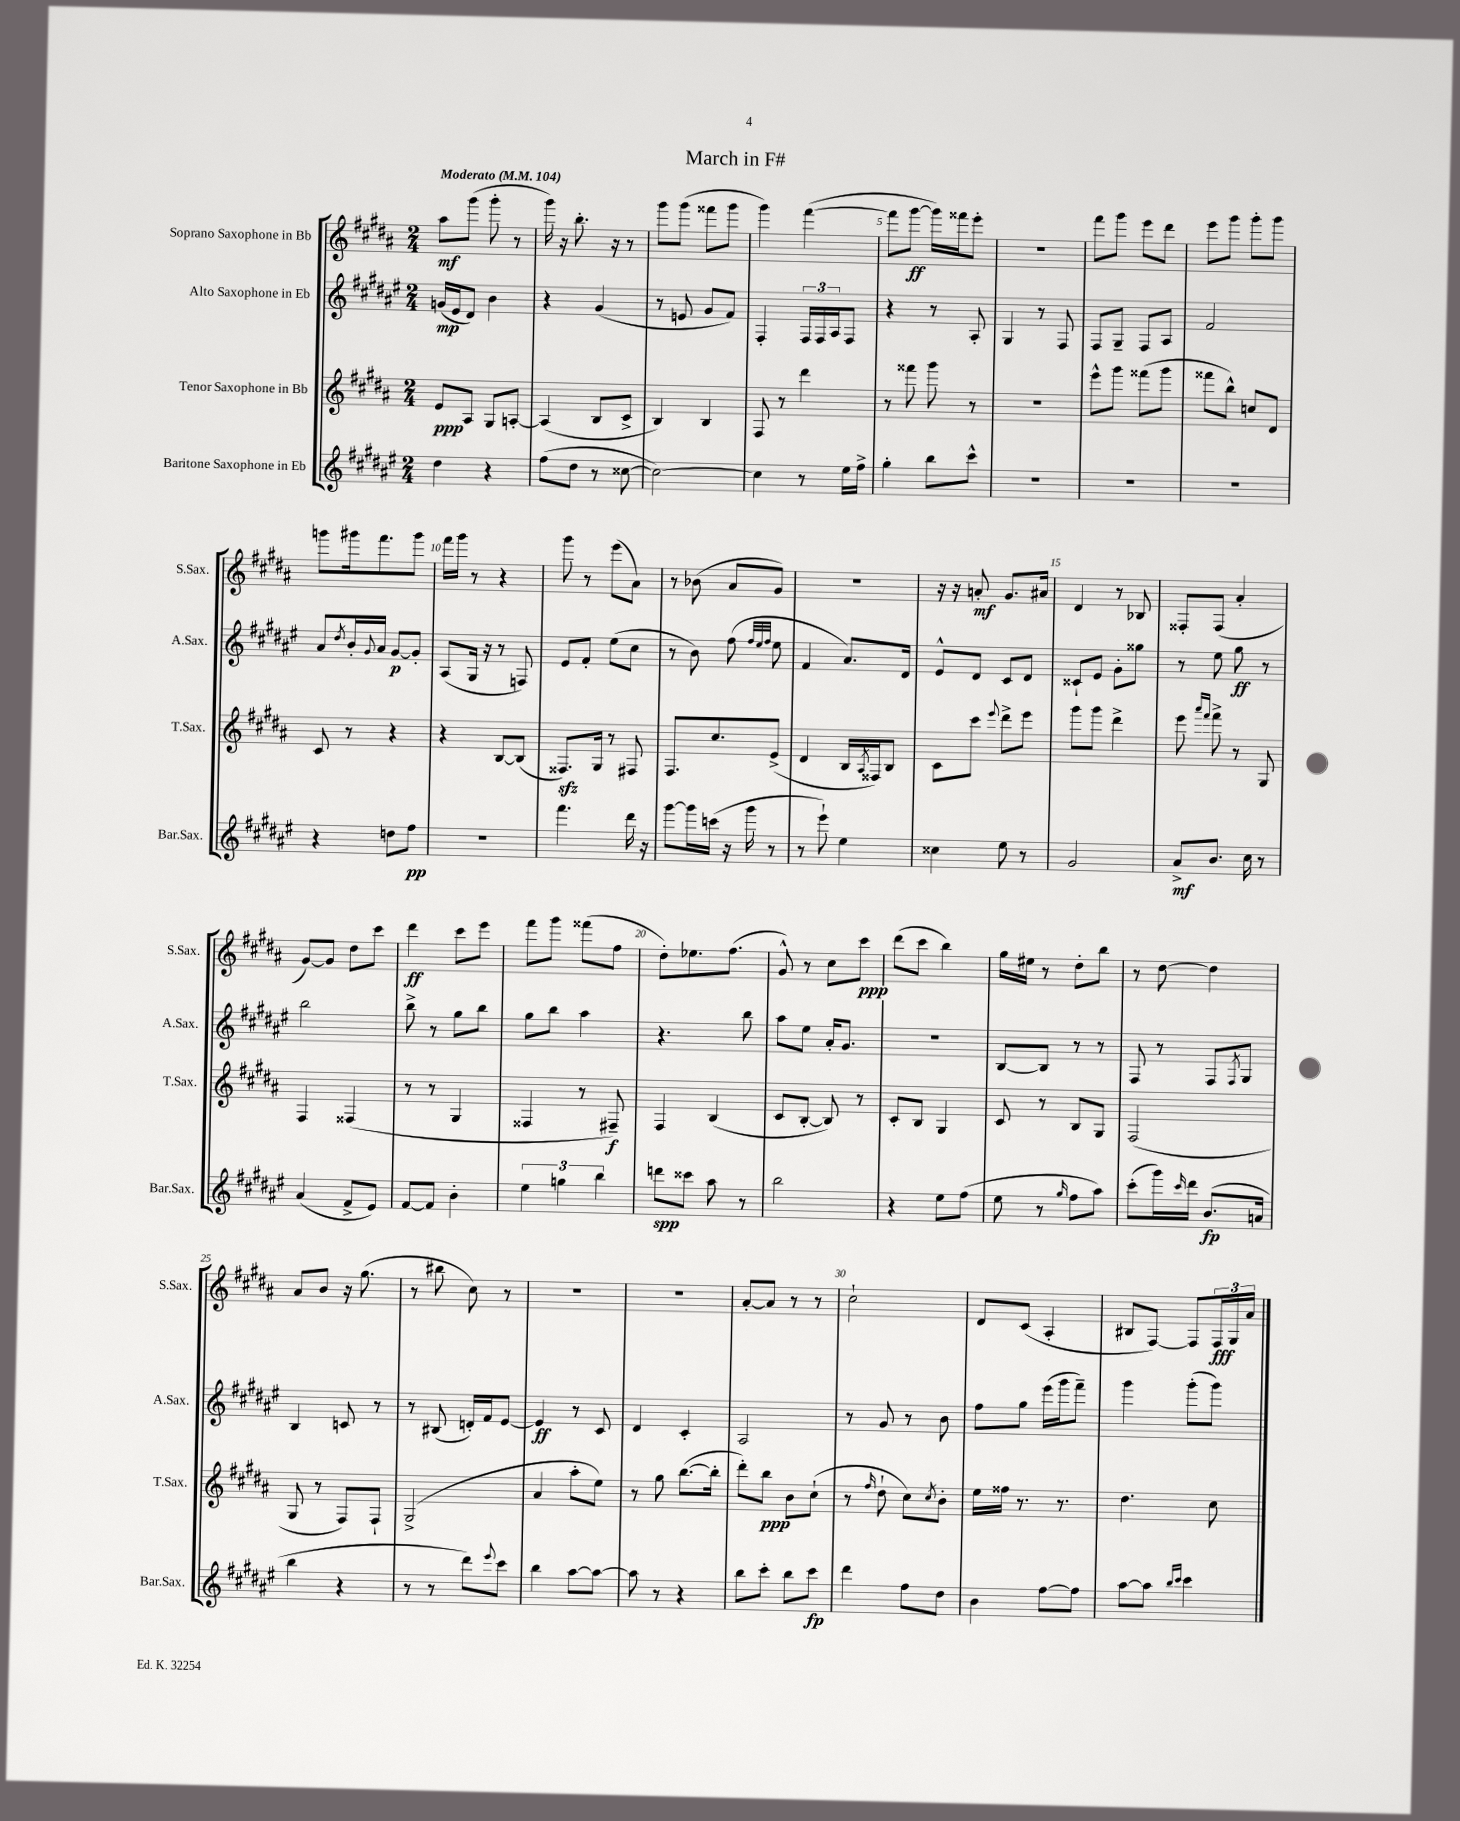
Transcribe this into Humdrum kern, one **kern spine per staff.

**kern	**dynam	**kern	**dynam	**kern	**dynam	**kern	**dynam
*part4	*part4	*part3	*part3	*part2	*part2	*part1	*part1
*staff4	*staff4	*staff3	*staff3	*staff2	*staff2	*staff1	*staff1
*I"Baritone Saxophone in Eb	*	*I"Tenor Saxophone in Bb	*	*I"Alto Saxophone in Eb	*	*I"Soprano Saxophone in Bb	*
*I'Bar.Sax.	*	*I'T.Sax.	*	*I'A.Sax.	*	*I'S.Sax.	*
*clefG2	*	*clefG2	*	*clefG2	*	*clefG2	*
*k[f#c#g#d#a#e#]	*	*k[f#c#g#d#a#]	*	*k[f#c#g#d#a#e#]	*	*k[f#c#g#d#a#]	*
*M2/4	*	*M2/4	*	*M2/4	*	*M2/4	*
*MM104	*	*MM104	*	*MM104	*	*MM104	*
=1	=1	=1	=1	=1	=1	=1	=1
!	!	!	!	!	!	!LO:TX:a:B:t=Moderato	!
4dd#\	.	8e/L	ppp	(16gn/LL	mp	8aa#\L	mf
.	.	.	.	16e#/J	.	.	.
.	.	8A#/J	.	8d#/J)	.	(8ggg#\J	.
4r	.	8G#/L	.	4b\	.	8ggg#'\	.
.	.	[8An'/J	.	.	.	8r	.
=2	=2	=2	=2	=2	=2	=2	=2
(8ff#\L	.	(4A/]	.	4r	.	16ggg#\)	.
.	.	.	.	.	.	16r	.
8dd#\J	.	.	.	.	.	8.bb'\	.
8r	.	8B/L	.	(4g#/	.	.	.
.	.	.	.	.	.	16r	.
[8cc##X\	.	8c#^/J	.	.	.	8r	.
=3	=3	=3	=3	=3	=3	=3	=3
2cc##\_)	.	4B/)	.	8r	.	8ggg#\L	.
.	.	.	.	8en/	.	(8ggg#\J	.
.	.	4B/	.	8g#/L	.	8fff##X\L	.
.	.	.	.	8f#/J)	.	8ggg#\J	.
=4	=4	=4	=4	=4	=4	=4	=4
4cc##\]	.	8F#/	.	4F#'/	.	4ggg#\)	.
.	.	8r	.	.	.	.	.
8r	.	4ddd#\	.	24F#/LL	.	([4fff#\	.
.	.	.	.	24F#/	.	.	.
.	.	.	.	24A#/J	.	.	.
16ee#\LL	.	.	.	8F#/J	.	.	.
16ff#^\JJ	.	.	.	.	.	.	.
=5	=5	=5	=5	=5	=5	=5	=5
4gg#'\	.	8r	.	4r	.	8fff#\L]	.
.	.	8fff##X\	.	.	.	[8ggg#\J	ff
8bb\L	.	8ggg#\	.	8r	.	16ggg#\LL])	.
.	.	.	.	.	.	16fff##X\J	.
8ccc#^^\J	.	8r	.	8A#'/	.	8eee'\J	.
=6	=6	=6	=6	=6	=6	=6	=6
2r	.	2r	.	4G#/	.	2r	.
.	.	.	.	8r	.	.	.
.	.	.	.	8F#/	.	.	.
=7	=7	=7	=7	=7	=7	=7	=7
2r	.	8eee^^\L	.	8F#/L	.	8fff#\L	.
.	.	8ggg#\J	.	8G#~/J	.	8ggg#\J	.
.	.	(8fff##X\L	.	8F#/L	.	8eee\L	.
.	.	8ggg#\J	.	8A#/J	.	8ddd#\J	.
=8	=8	=8	=8	=8	=8	=8	=8
2r	.	8fff##X\L	.	2f#/	.	8eee\L	.
.	.	8bb^^\J)	.	.	.	8ggg#\J	.
.	.	8ccn/L	.	.	.	8ggg#'\L	.
.	.	8d#/J	.	.	.	8ggg#\J	.
!!LO:LB:g=z
=9	=9	=9	=9	=9	=9	=9	=9
4r	.	8c#/	.	8a#/L	.	8gggn\L	.
.	.	.	.	8qdd#/	.	.	.
.	.	8r	.	16b'/L	.	16ggg#X\k	.
.	.	.	.	8qqg#/	.	.	.
.	.	.	.	16a#/JJ	.	8.fff#\	.
8ddn\L	.	4r	.	[8g#/L	p	.	.
8ff#\J	pp	.	.	8g#'/J]	.	8ggg#\J	.
=10	=10	=10	=10	=10	=10	=10	=10
2r	.	4r	.	(8A#/L	.	16fff#\LL	.
.	.	.	.	.	.	16ggg#\JJ	.
.	.	.	.	16G#/Jk	.	8r	.
.	.	.	.	16r	.	.	.
.	.	[8B/L	.	8r	.	4r	.
.	.	(8B/J]	.	8Fn/)	.	.	.
=11	=11	=11	=11	=11	=11	=11	=11
4.fff#\	.	8.F##Xzz/L)	.	8e#/L	.	8ggg#\	.
.	.	.	.	8f#'/J	.	8r	.
.	.	16G#/Jk	.	.	.	.	.
.	.	8r	.	(8ee#\L	.	(8eee\L	.
16ddd#\	.	8F#X/	.	8cc#\J	.	8a#\J)	.
16r	.	.	.	.	.	.	.
=12	=12	=12	=12	=12	=12	=12	=12
[8ggg#\L	.	8.F#/L	.	8r	.	8r	.
16ggg#\L]	.	.	.	8b\)	.	(8b-X\	.
(16cccn\JJ	.	8.cc#/	.	.	.	.	.
16r	.	.	.	(8ff#\	.	8a#/L	.
16ggg#\	.	.	.	.	.	.	.
.	.	.	.	32qqff#/LLL	.	.	.
.	.	.	.	32qqee#/	.	.	.
.	.	.	.	32qqff#/JJJ	.	.	.
8r	.	(8e^/J	.	8ee#\	.	8g#/J)	.
=13	=13	=13	=13	=13	=13	=13	=13
8r	.	4d#/	.	4f#/	.	2r	.
8eee#`\)	.	.	.	.	.	.	.
4ee#\	.	16B/LL	.	8.a#/L)	.	.	.
.	.	8qA#/	.	.	.	.	.
.	.	16F##X/J)	.	.	.	.	.
.	.	8B/J	.	.	.	.	.
.	.	.	.	16d#/Jk	.	.	.
=14	=14	=14	=14	=14	=14	=14	=14
4cc##X\	.	8c#\L	.	8e#^^/L	.	16r	.
.	.	.	.	.	.	16r	.
.	.	8ccc#\J	.	8d#/J	.	8an'/	mf
.	.	8qqeee/	.	.	.	.	.
8ee#\	.	8ddd#^\L	.	8c#/L	.	8.g#/L	.
8r	.	8eee\J	.	8d#/J	.	.	.
.	.	.	.	.	.	16a#X/Jk	.
=15	=15	=15	=15	=15	=15	=15	=15
2g#/	.	8ggg#\L	.	8c##X`/L	.	4d#/	.
.	.	8ggg#\J	.	8e#/J	.	.	.
.	.	4ddd#^\	.	8g#'\L	.	8r	.
.	.	.	.	8gg##X\J	.	8B-X/	.
=16	=16	=16	=16	=16	=16	=16	=16
8a#^/L	mf	8eee\	.	8r	.	8F##X'/L	.
.	.	16qqaaa#/LL	.	.	.	.	.
.	.	16qqfff#/JJ	.	.	.	.	.
8.b/J	.	8fff#^\	.	8ee#\	.	(8F##/J	.
.	.	8r	.	8gg#\	ff	4a#'/	.
16cc#\	.	.	.	.	.	.	.
8r	.	8G#/	.	8r	.	.	.
!!LO:LB:g=z
=17	=17	=17	=17	=17	=17	=17	=17
(4a#/	.	4F#/	.	2bb\	.	[8g#/L)	.
.	.	.	.	.	.	8g#/J]	.
8f#^/L	.	(4F##X/	.	.	.	8dd#\L	.
8e#/J)	.	.	.	.	.	8ccc#\J	.
=18	=18	=18	=18	=18	=18	=18	=18
[8f#/L	.	8r	.	8bb^\	.	4ddd#\	ff
8f#/J]	.	8r	.	8r	.	.	.
4b'\	.	4G#/	.	8gg#\L	.	8ccc#\L	.
.	.	.	.	8bb\J	.	8eee\J	.
=19	=19	=19	=19	=19	=19	=19	=19
6ee#\	.	4F##X/	.	8gg#\L	.	8fff#\L	.
.	.	.	.	8bb\J	.	8ggg#\J	.
6ggn\	.	.	.	.	.	.	.
.	.	8r	.	4aa#\	.	(8fff##X\L	.
6bb\	.	.	.	.	.	.	.
.	.	8F#X~/)	f	.	.	8ff#\J	.
=20	=20	=20	=20	=20	=20	=20	=20
8dddn\L	spp	4F#/	.	4.r	.	8dd#'\L)	.
8ccc##X\J	.	.	.	.	.	8.ee-X\	.
8aa#\	.	(4B/	.	.	.	.	.
.	.	.	.	.	.	(8.ff#\J	.
8r	.	.	.	8bb\	.	.	.
=21	=21	=21	=21	=21	=21	=21	=21
2bb\	.	8c#/L	.	8aa#\L	.	8g#^^/)	.
.	.	[8B'/J	.	8ee#\J	.	8r	.
.	.	8B/])	.	16a#'/KL	.	8cc#\L	.
.	.	.	.	8.g#/J	.	.	.
.	.	8r	.	.	.	8ccc#\J	ppp
=22	=22	=22	=22	=22	=22	=22	=22
4r	.	8c#'/L	.	2r	.	(8ddd#\L	.
.	.	8B/J	.	.	.	8ccc#\J	.
8ee#\L	.	4G#/	.	.	.	4bb\)	.
(8ff#\J	.	.	.	.	.	.	.
=23	=23	=23	=23	=23	=23	=23	=23
8ee#\	.	8c#/	.	[8B/L	.	16gg#\LL	.
.	.	.	.	.	.	16ee#X\JJ	.
8r	.	8r	.	8B/J]	.	8r	.
16qqgg#/	.	.	.	.	.	.	.
8ff#\L	.	8B/L	.	8r	.	8dd#'\L	.
8aa#\J)	.	8G#/J	.	8r	.	8bb\J	.
=24	=24	=24	=24	=24	=24	=24	=24
(8ccc#'\L	.	(2F#/	.	8F#/	.	8r	.
16ggg#\L)	.	.	.	8r	.	[8dd#\	.
16qqccc#/	.	.	.	.	.	.	.
16ddd#\JJ	.	.	.	.	.	.	.
(8.b/L	fp	.	.	8F#/L	.	4dd#\]	.
.	.	.	.	8qF#/	.	.	.
.	.	.	.	8G#/J	.	.	.
16an/Jk	.	.	.	.	.	.	.
!!LO:LB:g=z
=25	=25	=25	=25	=25	=25	=25	=25
4bb\	.	8G#/	.	4B/	.	8a#/L	.
.	.	8r	.	.	.	8b/J	.
4r	.	8F#/L)	.	8cn/	.	16r	.
.	.	.	.	.	.	(8.gg#\	.
.	.	8F#`/J	.	8r	.	.	.
=26	=26	=26	=26	=26	=26	=26	=26
8r	.	(2G#^/	.	8r	.	8r	.
8r	.	.	.	(8B#X/	.	8bb#X\	.
8ddd#\L)	.	.	.	16dn'/LL)	.	8cc#\)	.
.	.	.	.	16f#/J	.	.	.
8qqeee#/	.	.	.	.	.	.	.
8ccc#\J	.	.	.	[8e#/J	.	8r	.
=27	=27	=27	=27	=27	=27	=27	=27
4bb\	.	4a#/	.	4e#/]	ff	2r	.
[8aa#\L	.	8aa#'\L	.	8r	.	.	.
8aa#\J_	.	8ee\J)	.	8c#/	.	.	.
=28	=28	=28	=28	=28	=28	=28	=28
8aa#\]	.	8r	.	4d#/	.	2r	.
8r	.	8gg#\	.	.	.	.	.
4r	.	([8.bb\L	.	4c#'/	.	.	.
.	.	16bb'\Jk]	.	.	.	.	.
=29	=29	=29	=29	=29	=29	=29	=29
8bb\L	.	8ddd#'\L)	.	2A#/	.	[8a#'/L	.
8ccc#'\J	.	8bb\J	ppp	.	.	8a#/J]	.
8bb\L	.	8b\L	.	.	.	8r	.
8ccc#\J	fp	(8cc#`\J	.	.	.	8r	.
=30	=30	=30	=30	=30	=30	=30	=30
4ddd#\	.	8r	.	8r	.	2cc#`\	.
.	.	16qqff#/	.	.	.	.	.
.	.	8dd#`\	.	8g#/	.	.	.
8ff#\L	.	8cc#\L)	.	8r	.	.	.
.	.	8qcc#/	.	.	.	.	.
8dd#\J	.	8b'\J	.	8b\	.	.	.
=31	=31	=31	=31	=31	=31	=31	=31
4b\	.	16ee\LL	.	8ff#\L	.	8d#/L	.
.	.	16ff##X\JJ	.	.	.	.	.
.	.	8.r	.	8gg#\J	.	(8c#/J	.
[8ff#\L	.	.	.	(16eee#\LL	.	4A#'/	.
.	.	8.r	.	16ggg#\J	.	.	.
8ff#\J]	.	.	.	8fff#~\J)	.	.	.
=32	=32	=32	=32	=32	=32	=32	=32
[8aa#\L	.	4.dd#\	.	4ggg#\	.	8B#X/L	.
8aa#\J]	.	.	.	.	.	[8F#/J)	.
16qqbb/LL	.	.	.	.	.	.	.
16qqccc#/JJ	.	.	.	.	.	.	.
4ccc#\	.	.	.	(8ggg#'\L	.	8F#/L]	.
.	.	8cc#\	.	8ggg#\J)	.	24F#/L	fff
.	.	.	.	.	.	24G#/	.
.	.	.	.	.	.	24a#/JJ	.
==	==	==	==	==	==	==	==
*-	*-	*-	*-	*-	*-	*-	*-
